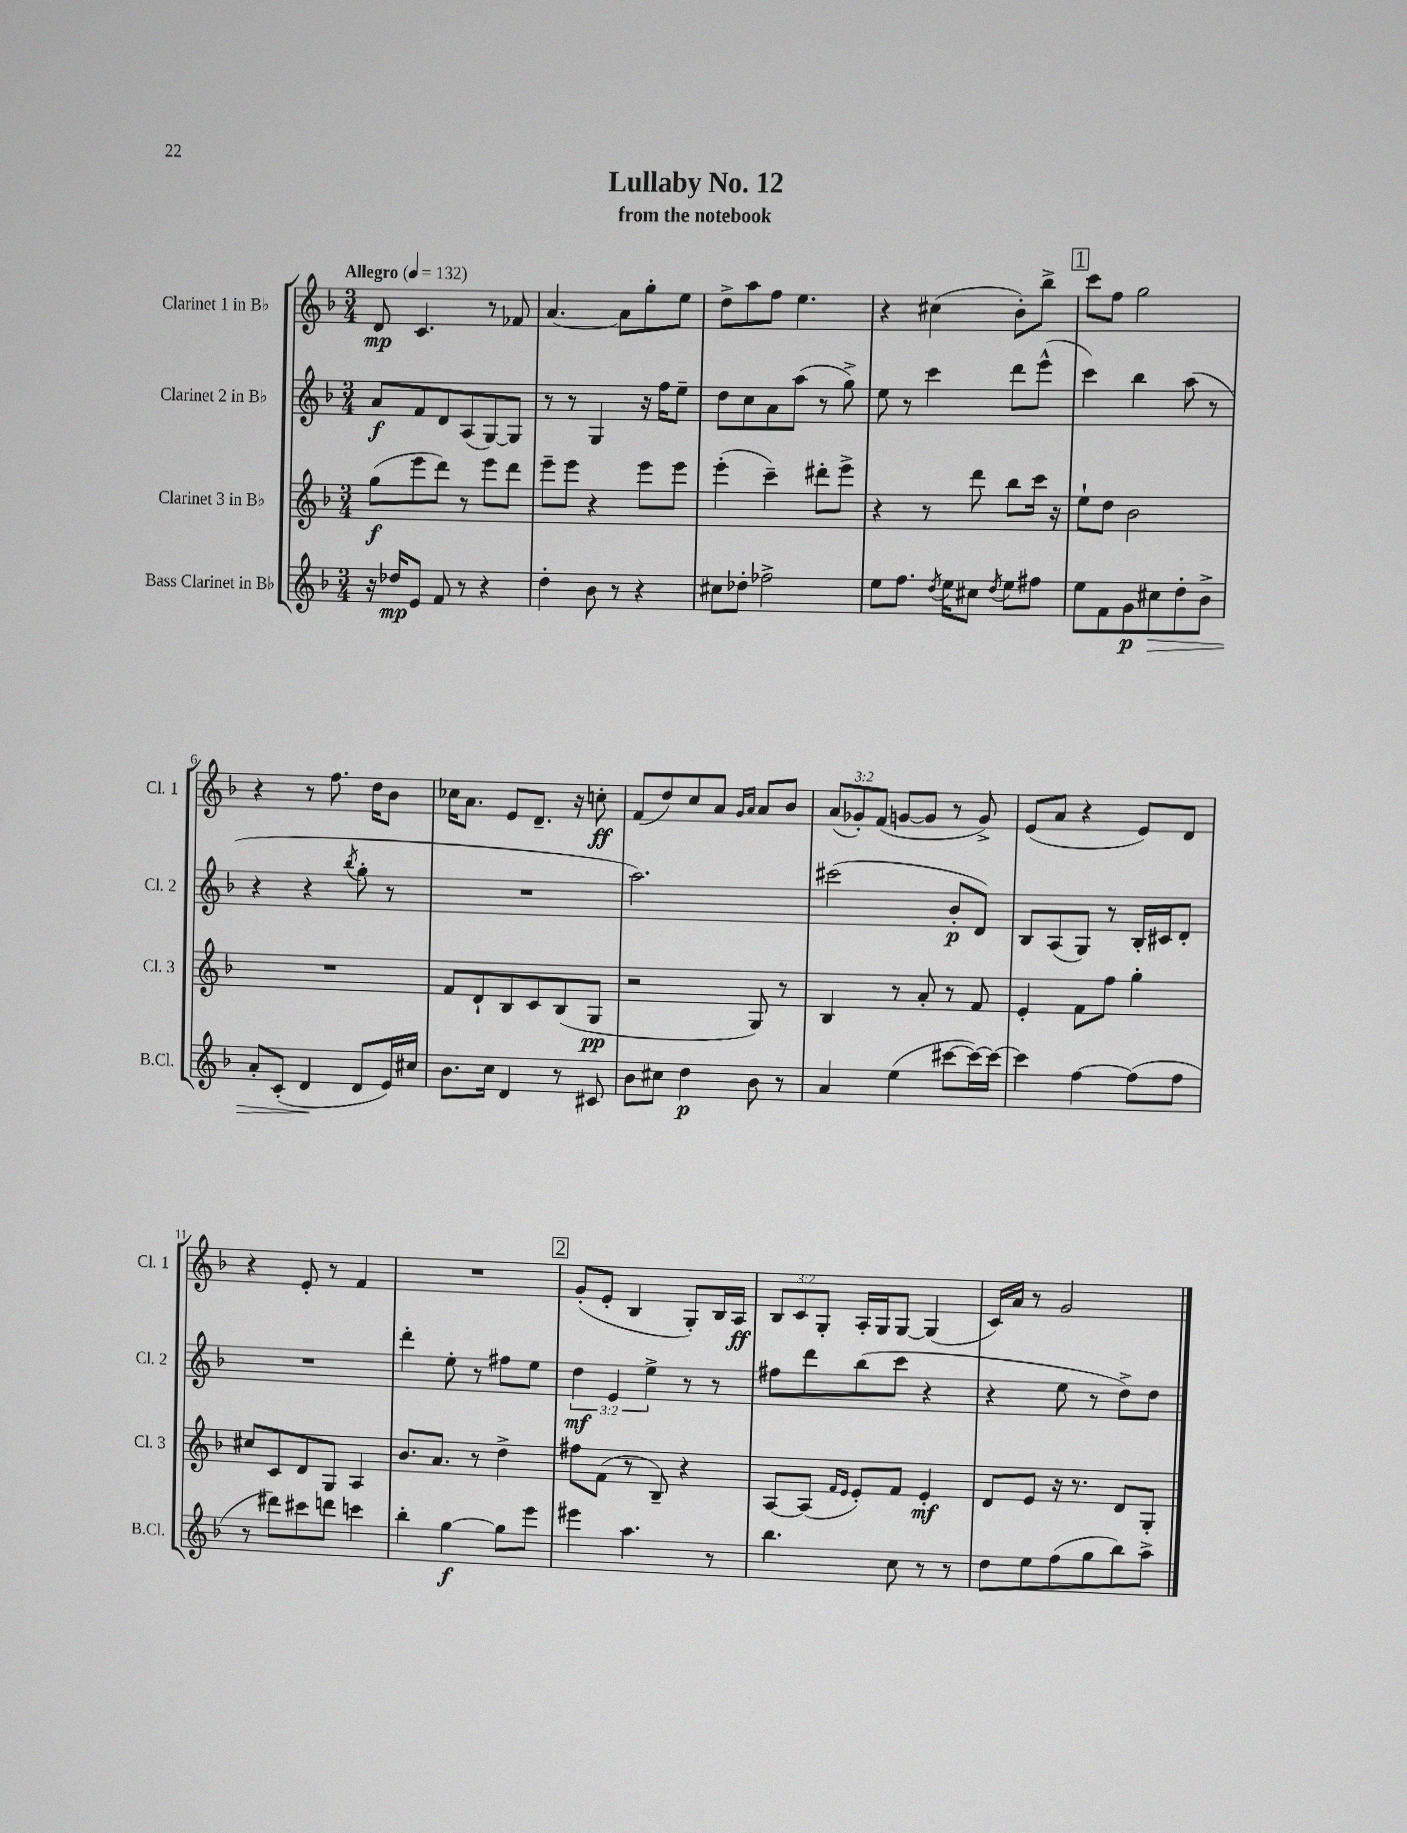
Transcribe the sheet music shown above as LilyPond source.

\header { title = "Lullaby No. 12" subtitle = "from the notebook" }
<<
\new StaffGroup <<
\new Staff = "s0" \with { instrumentName = "Clarinet 1 in Bb" shortInstrumentName = "Cl. 1" } {
    \clef treble \key f \major \numericTimeSignature \time 3/4 \override Staff.TupletNumber.text = #tuplet-number::calc-fraction-text \tempo "Allegro" 4 = 132
    d'8\mp c'4. r8 fes'8 |
    a'4.~ a'8 g''8-. e''8 |
    d''8-> a''8 f''8 e''4. |
    r4 cis''4( bes'8-.) bes''8-> |
    \mark \markup { \box "1" } c'''8 f''8 g''2 |
    r4 r8 f''8. d''16 bes'8 |
    ces''16 a'8. e'8 d'8.-- r16 c''8-.\ff |
    f'8( d''8) c''8 a'8 \grace { g'16 a'16 } a'8 bes'8 |
    \tuplet 3/2 { a'8( ges'8-.) f'8( } g'8~ g'8 r8 g'8->) |
    e'8( a'8 r4 e'8) d'8 |
    r4 e'8-. r8 f'4 |
    R2. |
    \mark \markup { \box "2" } g'8-.( e'8-. bes4 g8-.) bes16 a16\ff |
    \tuplet 3/2 { bes8 c'8 g8-. } a16-. g16 g8~ g4( |
    c'16) a'16 r8 g'2 \bar "|." |
}
\new Staff = "s1" \with { instrumentName = "Clarinet 2 in Bb" shortInstrumentName = "Cl. 2" } {
    \clef treble \key f \major \numericTimeSignature \time 3/4 \override Staff.TupletNumber.text = #tuplet-number::calc-fraction-text
    a'8\f f'8 d'8 a8( g8~) g8 |
    r8 r8 g4 r16 f''16 e''8-- |
    d''8 c''8 a'8 a''8( r8 g''8->) |
    e''8 r8 c'''4 d'''8 e'''8-^( |
    \mark \markup { \box "1" } c'''4) bes''4 a''8( r8 |
    r4 r4 \acciaccatura { bes''8 } g''8-. r8 |
    R2. |
    a''2.) |
    cis'''2( bes'8-.\p d'8) |
    bes8 a8( g8) r8 bes16-. cis'16 d'8-. |
    R2. |
    d'''4-. e''8-. r8 fis''8 e''8 |
    \mark \markup { \box "2" } \tuplet 3/2 { d''4\mf e'4 e''4-> } r8 r8 |
    fis''8 d'''8 bes''8( c'''8 r4 |
    r4 e''8 r8 d''8->) d''8 \bar "|." |
}
\new Staff = "s2" \with { instrumentName = "Clarinet 3 in Bb" shortInstrumentName = "Cl. 3" } {
    \clef treble \key f \major \numericTimeSignature \time 3/4
    g''8\f( e'''8 d'''8) r8 e'''8 d'''8 |
    e'''8-- e'''8 r4 e'''8 e'''8 |
    e'''4-.( c'''4--) dis'''8-. e'''8-> |
    r4 r8 d'''8 bes''8 c'''16 r16 |
    \mark \markup { \box "1" } e''8-! d''8 bes'2 |
    R2. |
    f'8 d'8-! bes8 c'8 bes8( g8\pp |
    r2 g8) r8 |
    bes4 r8 a'8-. r8 f'8 |
    e'4-. f'8 f''8 g''4-. |
    cis''8 c'8 d'8 g8 a4 |
    bes'8. a'8. r8 d''4-> |
    \mark \markup { \box "2" } fis''8 f'8( r8 bes8--) r4 |
    a8~ a8( \grace { f'16 e'16 } e'8-.) f'8 e'4-.\mf |
    d'8 e'8 r16 r8. d'8 g8-. \bar "|." |
}
\new Staff = "s3" \with { instrumentName = "Bass Clarinet in Bb" shortInstrumentName = "B.Cl." } {
    \clef treble \key f \major \numericTimeSignature \time 3/4
    r16 des''16\mp e'8 f'8 r8 r4 |
    d''4-. bes'8 r8 r4 |
    cis''8 des''8-. fes''2-> |
    e''8 f''8. \acciaccatura { d''8 } e''16 cis''8 \acciaccatura { d''8 } e''8 fis''8 |
    \mark \markup { \box "1" } e''8 f'8 g'8\p cis''8\> d''8-. bes'8-> |
    a'8-. c'8-.( d'4\! d'8 e'16) cis''16 |
    bes'8. c''16 d'4 r8 cis'8 |
    bes'8 cis''8 d''4\p bes'8 r8 |
    a'4 e''4( cis'''8~ cis'''16~) cis'''16~ |
    cis'''4 f''4~ f''8( f''8 |
    r8 dis'''8) cis'''8 d'''8 c'''4 |
    bes''4-. g''4~\f g''8 e'''8 |
    \mark \markup { \box "2" } eis'''4 a''4. r8 |
    bes''4. c''8 r8 r8 |
    d''8 e''8 f''8( g''8 bes''8) a''8-> \bar "|." |
}
>>
>>
